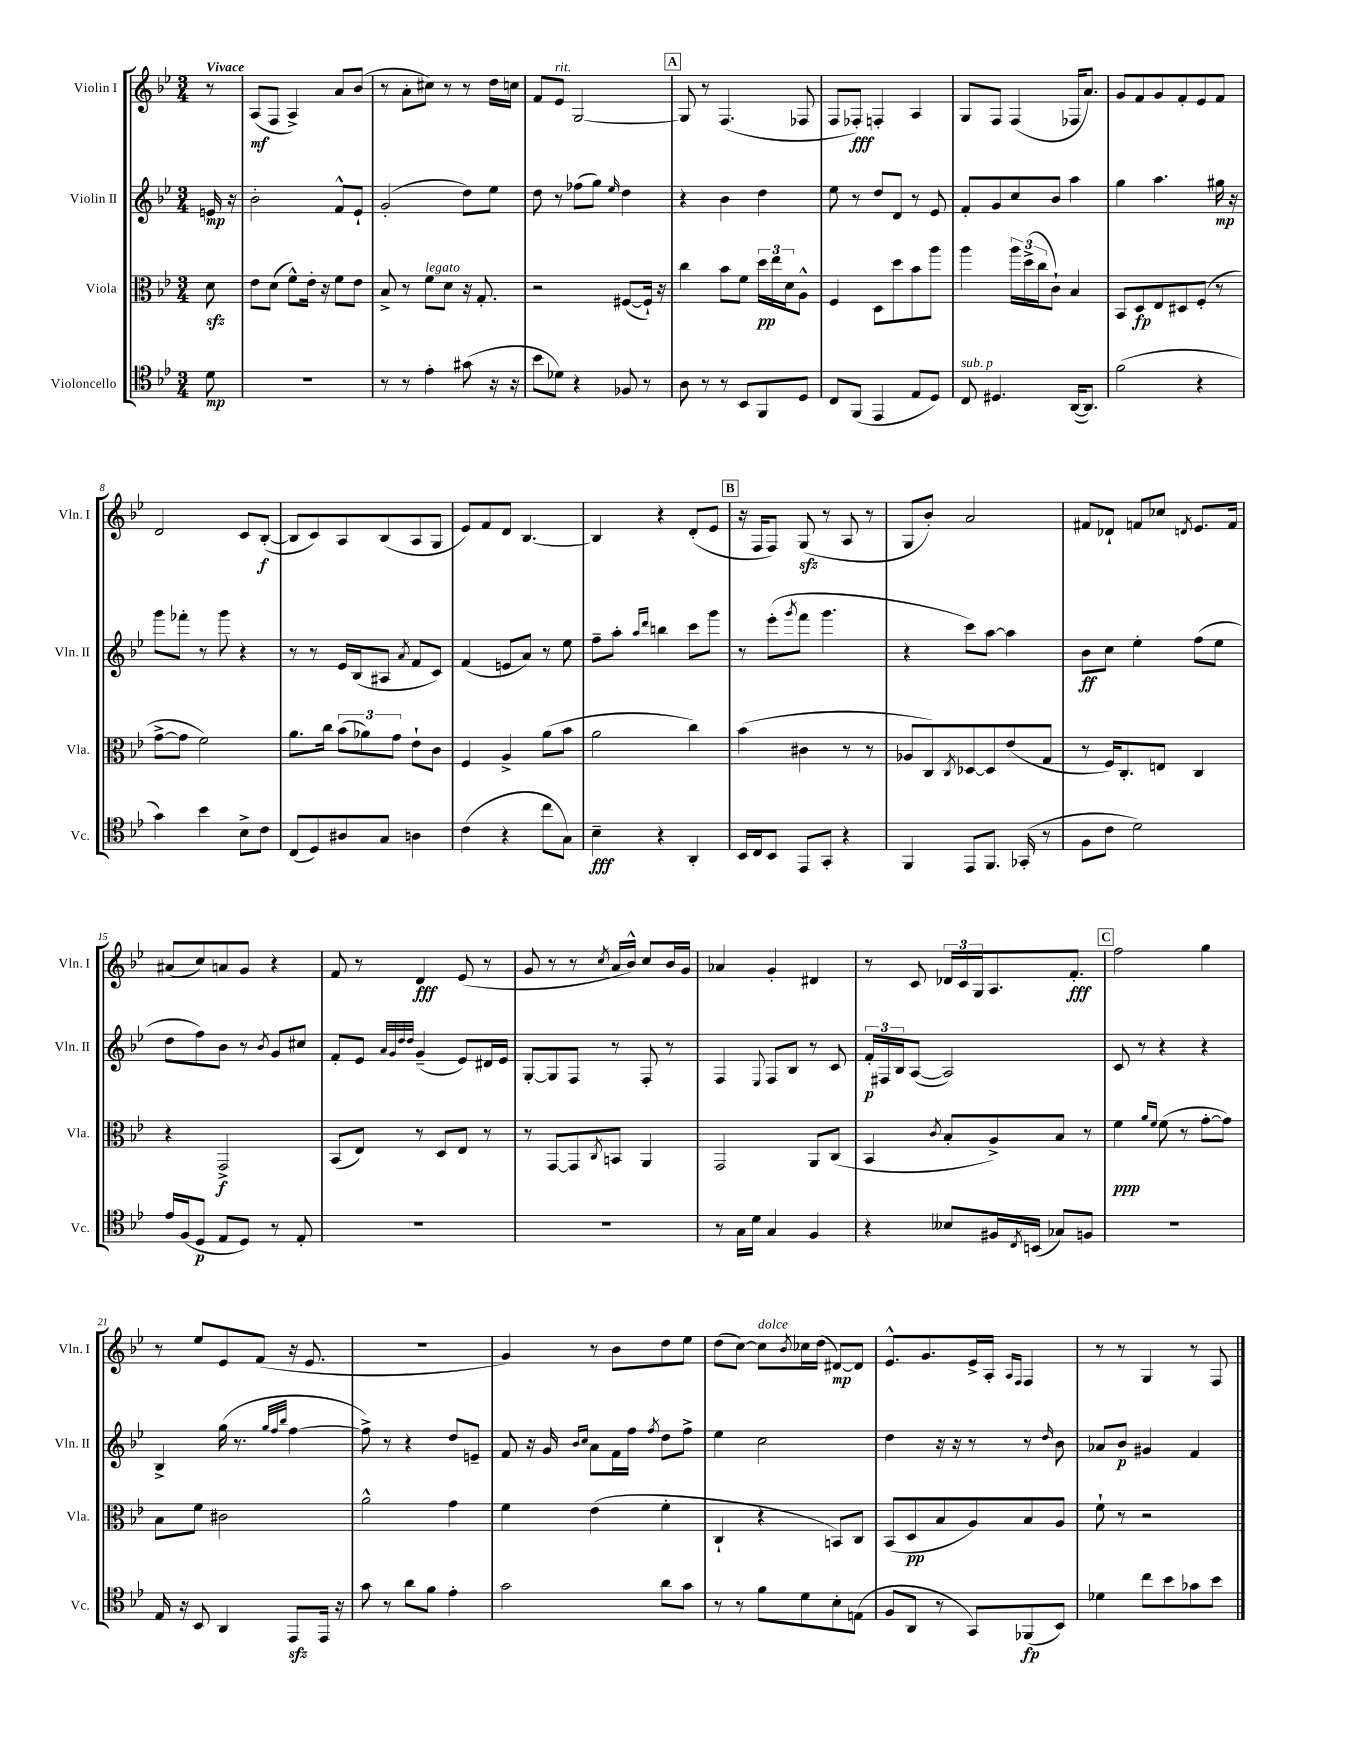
<<
\new StaffGroup <<
\new Staff = "s0" \with { instrumentName = "Violin I" shortInstrumentName = "Vln. I" } {
    \clef treble \key bes \major \numericTimeSignature \time 3/4 \partial 8 \tempo "Vivace"
    r8 |
    a8\mf( f8 a4->) a'8 bes'8( |
    r8 a'8-. cis''8) r8 r8 d''16 c''16 |
    f'8 ees'8^\markup { \italic "rit." } g2~ |
    \mark \markup { \box "A" } g8 r8 f4.( fes8 |
    f8 fes8-.\fff) f4-. a4 |
    g8 f8 f4( fes16 a'8.) |
    g'8 f'8 g'8 f'8-. ees'8 f'8 |
    d'2 c'8 bes8~-.\f( |
    bes8 c'8) a8 bes8( a8 g8 |
    ees'8) f'8 d'8 bes4.~ |
    bes4 r4 d'8-.( ees'8 |
    \mark \markup { \box "B" } r16 f16 f8) g8\sfz( r8 a8 r8 |
    g8 bes'8-.) a'2 |
    fis'8 des'8-! f'8 ces''8 \acciaccatura { d'8 } ees'8. f'16 |
    ais'8( c''8) a'8 g'8 r4 |
    f'8 r8 d'4\fff ees'8( r8 |
    g'8 r8 r8 \acciaccatura { c''8 } a'16 bes'16-^) c''8 bes'16 g'16 |
    aes'4 g'4-. dis'4 |
    r8 c'8 \tuplet 3/2 { des'16 c'16 g16 } a8. f'8.-.\fff |
    \mark \markup { \box "C" } f''2 g''4 |
    r8 ees''8 ees'8 f'8( r16 ees'8. |
    R2. |
    g'4) r8 bes'8 d''8 ees''8 |
    d''8( c''8~) c''8^\markup { \italic "dolce" } \acciaccatura { bes'8 } ces''16 d''16( dis'8~\mp) dis'8 |
    ees'8.-^ g'8. ees'16-> a16-. \grace { a16 f16 } f4 |
    r8 r8 g4 r8 f8 \bar "|." |
}
\new Staff = "s1" \with { instrumentName = "Violin II" shortInstrumentName = "Vln. II" } {
    \clef treble \key bes \major \numericTimeSignature \time 3/4 \partial 8
    e'16\mp r16 |
    bes'2-. f'8-^ ees'8-! |
    g'2-.( d''8) ees''8 |
    d''8 r8 fes''8( g''8) \grace { ees''16 } d''4 |
    \mark \markup { \box "A" } r4 bes'4 d''4 |
    ees''8 r8 d''8 d'8 r8 ees'8 |
    f'8-. g'8 c''8 bes'8 a''4 |
    g''4 a''4. gis''16\mp r16 |
    g'''8 fes'''8-. r8 g'''8 r4 |
    r8 r8 ees'16 bes16( ais8 \acciaccatura { a'8 } f'8 c'8) |
    f'4( e'8 a'8) r8 ees''8 |
    f''8-- a''8-. \grace { a''16 d'''16 } b''4 c'''8 g'''8 |
    \mark \markup { \box "B" } r8 ees'''8-.( \acciaccatura { g'''8 } f'''8 g'''4. |
    r4 c'''8) a''8~ a''4 |
    bes'8\ff c''8 ees''4-. f''8( ees''8 |
    d''8 f''8) bes'8 r8 \acciaccatura { bes'8 } g'8 cis''8 |
    f'8-. ees'8 \grace { a'32 g'32 d''32 d''32 } g'4--( ees'8) dis'16 ees'16 |
    g8~-. g8 f8 r8 f8-. r8 |
    f4 \appoggiatura { ees8 } f8 bes8 r8 c'8 |
    \tuplet 3/2 { f'16-.\p fis16 bes16 } a8~( a2) |
    \mark \markup { \box "C" } c'8 r8 r4 r4 |
    bes4-> g''16( r8. \grace { g''32 f''32 bes''32 } f''4~ |
    f''8->) r8 r4 d''8 e'8-- |
    f'8 r16 g'16 \grace { bes'16 c''16 } a'8 f'16 f''16 \acciaccatura { f''8 } d''8 f''8-> |
    ees''4 c''2 |
    d''4 r16 r16 r8 r8 \grace { d''16 } bes'8 |
    aes'8 bes'8\p gis'4 f'4 \bar "|." |
}
\new Staff = "s2" \with { instrumentName = "Viola" shortInstrumentName = "Vla." } {
    \clef alto \key bes \major \numericTimeSignature \time 3/4 \partial 8
    d'8\sfz |
    ees'8 d'8( f'8-^) ees'16-. r16 f'8 ees'8 |
    bes8-> r8 f'8^\markup { \italic "legato" } d'8 r16 g8.-. |
    r2 fis8~( fis16-!) r16 |
    \mark \markup { \box "A" } c''4 bes'8 f'8 \tuplet 3/2 { d''16\pp ees''16 d'16 } a8-^ |
    f4 d8 d''8 bes'8 a''8 |
    a''4 \tuplet 3/2 { a''16 d''16->( c''16 } c'8-!) bes4 |
    bes,8 d8\fp ees8 dis8 f8-.( r8 |
    g'8~-> g'8 f'2) |
    a'8. c''16 \tuplet 3/2 { bes'8( aes'8) g'8 } ees'8-! c'8 |
    f4 a4-> a'8( bes'8 |
    a'2 c''4) |
    \mark \markup { \box "B" } bes'4( cis'4 r8 r8 |
    aes8 c8) \acciaccatura { c8 } des8~ des8 ees'8( g8 |
    r8 f16) c8.-. e8 c4 |
    r4 g,2->\f |
    bes,8( ees8) r8 d8 ees8 r8 |
    r8 g,8~ g,8 \acciaccatura { c8 } b,8 a,4 |
    g,2 a,8 c8( |
    bes,4 \acciaccatura { c'8 } bes8-. a8->) bes8 r8 |
    \mark \markup { \box "C" } f'4\ppp \grace { a'16 f'16 } f'8( r8 g'8~-. g'8) |
    bes8 f'8 cis'2 |
    a'2-^ g'4 |
    f'4 ees'4( f'4-. |
    c4-! r4 b,8) c8 |
    bes,8( d8\pp bes8 a8) bes8 a8 |
    f'8-! r8 r2 \bar "|." |
}
\new Staff = "s3" \with { instrumentName = "Violoncello" shortInstrumentName = "Vc." } {
    \clef tenor \key bes \major \numericTimeSignature \time 3/4 \partial 8
    d'8\mp |
    r2. |
    r8 r8 ees'4-. gis'8( r16 r16 |
    bes'8 des'8) r4 fes8 r8 |
    \mark \markup { \box "A" } a8 r8 r8 bes,8 f,8 d8 |
    c8 f,8( ees,4 ees8 d8) |
    c8^\markup { \italic "sub. p" } dis4. a,16~( a,8.) |
    f'2( r4 |
    g'4) bes'4 bes8-> c'8 |
    c8( d8) ais8 g8 a4 |
    c'4( r4 c''8 g8) |
    bes4--\fff r4 a,4-. |
    \mark \markup { \box "B" } bes,16 c16 bes,8 ees,8 g,8-. r4 |
    f,4 ees,8 f,8. ges,16-.( r8 |
    f8 c'8 d'2) |
    ees'16 f16( d8\p ees8 d8) r8 ees8-. |
    R2. |
    R2. |
    r8 g16 d'16 g4 f4 |
    r4 beses8 fis16 \acciaccatura { c8 } b,16( ges8) f8 |
    \mark \markup { \box "C" } R2. |
    ees16 r16 bes,8 a,4 ees,8\sfz ees,16 r16 |
    g'8 r8 a'8 f'8 ees'4-. |
    g'2 a'8 g'8 |
    r8 r8 f'8 d'8 bes8-. e8( |
    f8 a,8 r8 g,8) fes,8\fp( bes,8) |
    des'4 c''8 bes'8 ges'8 bes'8 \bar "|." |
}
>>
>>
